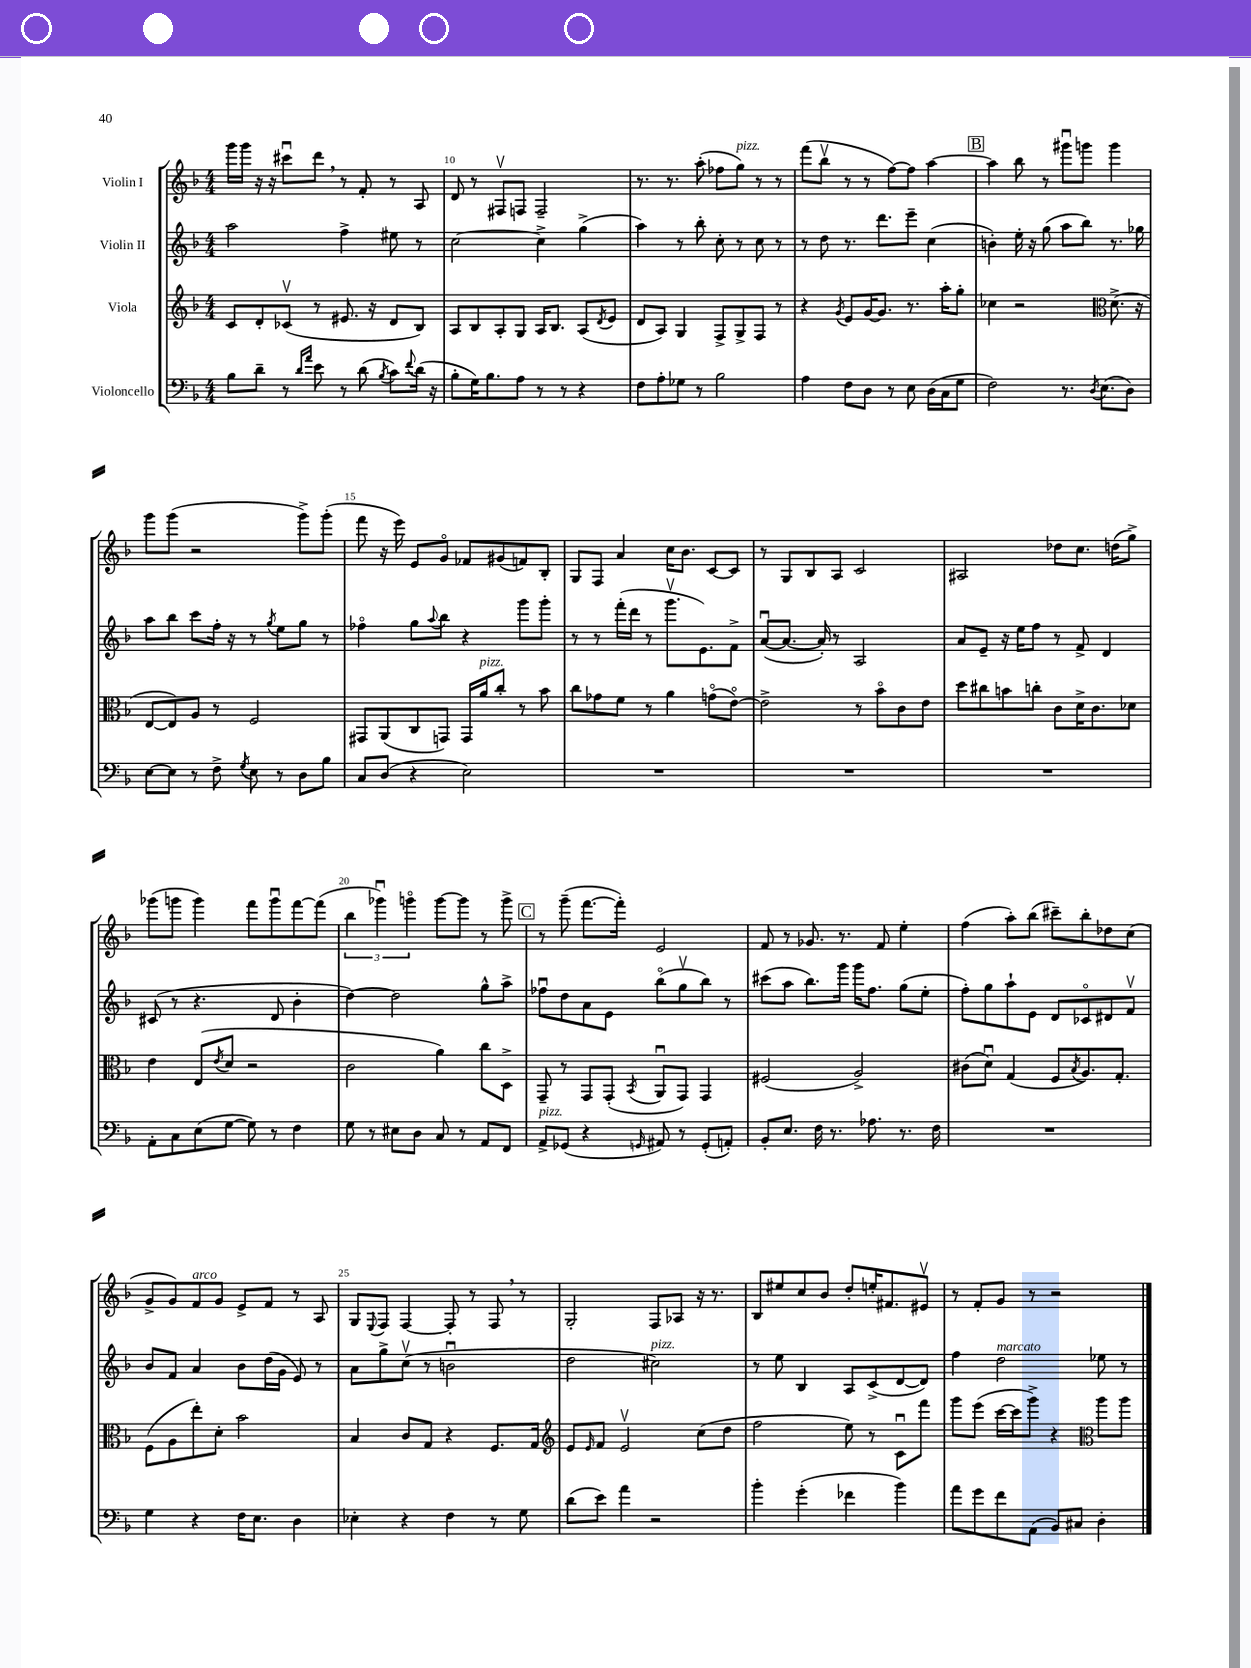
<<
\new StaffGroup <<
\new Staff = "s0" \with { instrumentName = "Violin I" } {
    \clef treble \key f \major \numericTimeSignature \time 4/4
    g'''16 g'''16 r16 r16 cis'''8\downbow d'''8 \breathe r8 f'8-. r8 a8 |
    d'8 r8 fis8\upbow f8 f2-- |
    r8. r8. a''8-.( fes''8 g''8^\markup { \italic "pizz." }) r8 r8 |
    f'''8( bes''8\upbow r8 r8 f''8~) f''8 a''4~ |
    \mark \markup { \box "B" } a''4 bes''8 r8 gis'''8\downbow g'''8 g'''4 |
    g'''8 g'''8( r2 g'''8->) g'''8-.( |
    f'''8 r16 e'''16) e'8 g'8\flageolet fes'8 gis'8( f'8) bes8-. |
    g8 f8 a'4 c''16 bes'8. c'8~ c'8 |
    r8 g8 bes8 a8 c'2 |
    ais2 des''8 c''8. d''16( g''8->) |
    ges'''8( g'''8 g'''4) f'''8 g'''8\downbow f'''8~ f'''8( |
    \tuplet 3/2 { bes''4 ges'''4\downbow) g'''4\flageolet } g'''8~ g'''8 r8 g'''8-> |
    \mark \markup { \box "C" } r8 g'''8--( f'''8.~ f'''16-.) e'2 |
    f'8 r8 ges'8. r8. f'8 e''4-. |
    f''4( a''8-.) bes''8( cis'''8--) bes''8-. des''8 c''8( |
    g'8-> g'8) f'8^\markup { \italic "arco" } g'8 e'8-> f'8 r8 a8 |
    g8 \appoggiatura { e8 } f8 f4~ f8-. r8 f8 \breathe r8 |
    g2-. f8 aes8 r16 r8. |
    bes8 eis''8 c''8 bes'8 d''8-. e''16-. fis'8. eis'8\upbow |
    r8 f'8-. g'8 r8 r2 \bar "|." |
}
\new Staff = "s1" \with { instrumentName = "Violin II" } {
    \clef treble \key f \major \numericTimeSignature \time 4/4
    a''2 f''4-> eis''8 r8 |
    c''2~ c''4-> g''4->( |
    a''4) r8 bes''8-. c''8-. r8 c''8 r8 |
    r8 d''8 r8. d'''8. e'''8-- c''4( |
    \mark \markup { \box "B" } b'4-.) e''16-. r16 g''8( a''8 bes''8) r8. ges''16 |
    a''8 bes''8 c'''8 f''16-. r16 r8 \acciaccatura { g''8 } e''8 g''8 r8 |
    fes''4\flageolet g''8 \appoggiatura { a''8 } bes''8 r4 g'''8 g'''8-. |
    r8 r8 f'''16-.( d'''16 r8 g'''8.\upbow e'8.) f'8-> |
    a'8~\downbow( a'8.~ a'16-.) r8 a2 |
    a'8 e'8-- r16 e''16 f''8 r8 f'8-> d'4 |
    cis'8( r8 r4. d'8 bes'4-. |
    d''4~) d''2 g''8-^ a''8-> |
    \mark \markup { \box "C" } fes''8\downbow d''8 a'8 e'8 bes''8\flageolet( g''8\upbow bes''8) r8 |
    cis'''8( a''8 bes''8.) g'''16 g'''16 f''8. g''8( e''8-. |
    f''8-.) g''8 a''8-! e'8 d'8 ces'8\flageolet dis'8 f'8\upbow |
    bes'8 f'8 a'4 bes'8 d''16( g'16 e'8) r8 |
    a'8 g''8-> c''8\upbow( r8 b'2\downbow |
    d''2 cis''2^\markup { \italic "pizz." }) |
    r8 e''8 bes4 a8 c'8->( d'8~ d'8) |
    f''4 d''2^\markup { \italic "marcato" } ees''8 r8 \bar "|." |
}
\new Staff = "s2" \with { instrumentName = "Viola" } {
    \clef treble \key f \major \numericTimeSignature \time 4/4
    c'8 d'8-. ces'8\upbow( r8 eis'8. r16 d'8 bes8) |
    a8 bes8 a8-. g8 a16 bes8. a8( \acciaccatura { d'8 } e'8 |
    d'8 a8) g4 f8-> g8-> f8 r8 |
    r4 \acciaccatura { g'8 } e'8 g'16~ g'8. r8. a''16-. g''8-. |
    \mark \markup { \box "B" } ces''4 r2 \clef alto d'8.->( r16 |
    e8~ e8) a8 r8 f2 |
    gis,8 a,8( c8 g,8) g,16 a'16^\markup { \italic "pizz." } c''8-. r8 bes'8 |
    c''8 ges'8 f'8 r8 a'4 g'8\flageolet( e'8~\flageolet) |
    e'2-> r8 bes'8\flageolet c'8 e'8 |
    d''8 cis''8 b'8 c''8-. c'8 d'16-> c'8. des'8 |
    e'4 e8( \acciaccatura { e'8 } d'8 r2 |
    c'2 a'4) c''8 d8-> |
    \mark \markup { \box "C" } g,8-- r8 g,8 g,8-.( \acciaccatura { bes,8 } a,8\downbow g,8) g,4 |
    fis2( a2->) |
    cis'8( d'8\downbow) g4( f8 \acciaccatura { bes8 } a8.) g8.-. |
    f8( a8 e''8-.) d'8-. bes'2 |
    bes4 c'8 g8 r4 f8. g16 |
    \clef treble e'8 \grace { e'16 } f'8 e'2\upbow c''8( d''8 |
    f''2 e''8) r8 c'8\downbow f'''8 |
    g'''8 e'''8( c'''16~ c'''16 g'''8->) r4 \clef alto a''8 a''8 \bar "|." |
}
\new Staff = "s3" \with { instrumentName = "Violoncello" } {
    \clef bass \key f \major \numericTimeSignature \time 4/4
    bes8 d'8-- r8 \grace { d'16 a'16 } e'8 r8 d'8( \acciaccatura { bes8 } c'8) \appoggiatura { f'8 } d'16( r16 |
    bes8-. g16) bes8. a8 r8 r8 r4 |
    f8 a8-. ges8 r8 bes2 |
    a4 f8 d8 r8 e8 d16( c16 g8 |
    \mark \markup { \box "B" } f2) r8. \acciaccatura { d8 } e8.( d8) |
    e8~ e8 r8 f8-> \acciaccatura { g8 } e8 r8 d8 bes8 |
    c8 d8( r4 e2) |
    R1 |
    R1 |
    R1 |
    a,8-. c8 e8( g8~ g8) r8 f4 |
    g8 r8 eis8 d8 c8 r8 a,8 f,8 |
    \mark \markup { \box "C" } a,8->^\markup { \italic "pizz." } ges,8( r4 \grace { g,16 } ais,8) r8 g,8-.( a,8-.) |
    bes,8-. e8. f16 r8. aes8. r8. f16 |
    R1 |
    g4 r4 f16 e8. d4 |
    ees4-. r4 f4 r8 g8 |
    d'8( e'8) a'4 r2 |
    bes'4-. g'4-.( fes'4 bes'4) |
    a'8 g'8 f'8 a,8( bes,8) cis8 d4-. \bar "|." |
}
>>
>>
\layout { \context { \Score currentBarNumber = #9 \override BarNumber.break-visibility = ##(#f #t #t) barNumberVisibility = #(every-nth-bar-number-visible 5) } }
